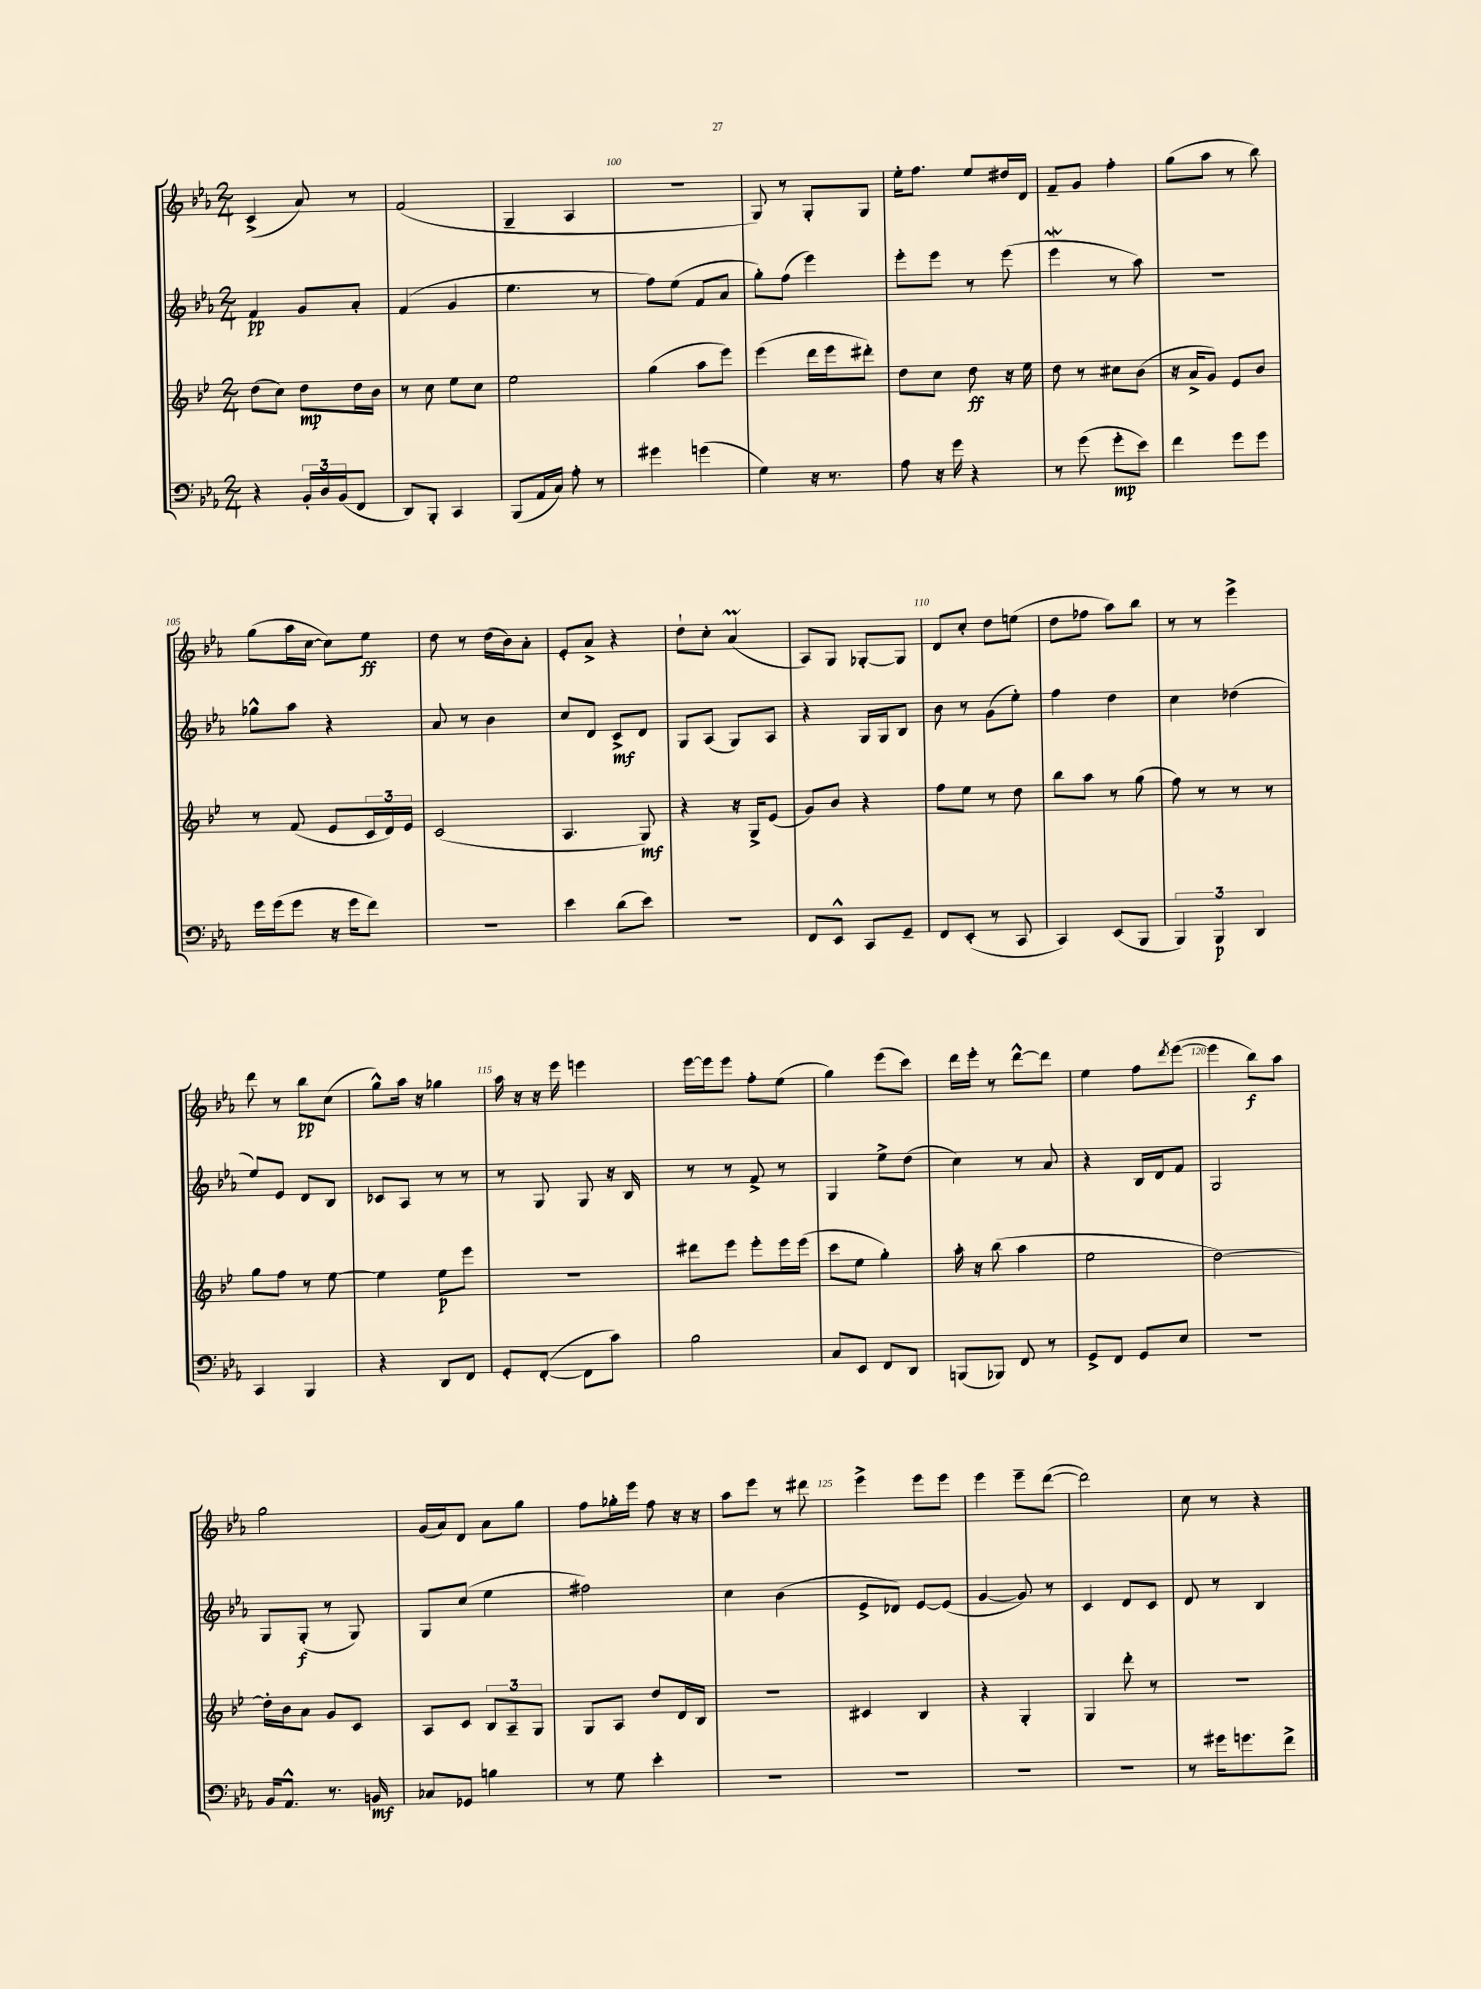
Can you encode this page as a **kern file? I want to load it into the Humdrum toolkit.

**kern	**kern	**kern	**kern
*staff4	*staff3	*staff2	*staff1
*clefF4	*clefG2	*clefG2	*clefG2
*k[b-e-a-]	*k[b-e-]	*k[b-e-a-]	*k[b-e-a-]
*M2/4	*M2/4	*M2/4	*M2/4
4r	(8dd	4f	(4c^
.	8cc)	.	.
24BB-'	8dd	8g	8a-)
24D	.	.	.
(24BB-	.	.	.
8FF	16dd	8a-'	8r
.	16b-	.	.
=	=	=	=
8DD)	8r	(4f	(2f
8BBB-'	8cc	.	.
4CC	8ee-	4g	.
.	8cc	.	.
=	=	=	=
(8BBB-	2ee-	4.ee-	4G~
16AA-	.	.	.
16C)	.	.	.
8A-'	.	.	4A-
8r	.	8r	.
=	=	=	=
4g#	(4gg	8ff)	2r
.	.	(8ee-	.
(4g	8aa	8f	.
.	8eee-)	8a-	.
=	=	=	=
4G)	(4eee-	8gg')	8G)
.	.	(8ff	8r
16r	16ddd	4eee-)	8G'
8.r	16eee-	.	.
.	8ddd#')	.	8G
=	=	=	=
8A-	8dd	8eee-'	16ee-'
.	.	.	8.ff
16r	8cc	8eee-	.
16g	.	.	.
4r	8dd	8r	8ee-
.	16r	(8eee-	16dd#
.	16ee-	.	16d
=	=	=	=
8r	8dd	4eee-	8f~
(8g	8r	.	8g
8g'	8cc#	8r	4ff'
8e-)	(8b-	8aa-)	.
=	=	=	=
4f	16r	2r	(8gg
.	16a^	.	.
.	8g)	.	8aa-
8g	8e-	.	8r
8g	8b-	.	8bb-)
=	=	=	=
16g	8r	8gg-^^	(8gg
(16g	.	.	.
8g	(8f	8aa-	16aa-
.	.	.	[16cc
16r	8e-	4r	8cc])
16g	.	.	.
8f)	24c	.	8ee-
.	24d)	.	.
.	24e-	.	.
=	=	=	=
2r	(2c	8a-	8dd
.	.	8r	8r
.	.	4b-	(16dd
.	.	.	16b-)
.	.	.	8a-'
=	=	=	=
4e-	4.A	8cc	8e-'
.	.	8d	8a-^
(8d	.	8c^	4r
8e-)	8G)	8d	.
=	=	=	=
2r	4r	8G	8dd`
.	.	(8A-	8cc'
.	16r	8G)	(4a-
.	16G^	.	.
.	(8e-	8A-	.
=	=	=	=
8FF	8g)	4r	8A-)
8EE-^^	8b-	.	8G
8CC	4r	16G	[8G-'
.	.	16G	.
8GG~	.	8B-	8G-]
=	=	=	=
8FF	8ff	8b-	8d
(8EE-'	8ee-	8r	8cc'
8r	8r	(8g	8dd
8CC	8dd	8ee-')	(8ee
=	=	=	=
4CC)	8bb-	4ff	8dd
.	8aa	.	8ff-
(8EE-	8r	4dd	8aa-)
8BBB-	(8gg	.	8bb-
=	=	=	=
6BBB-)	8ff)	4cc	8r
.	8r	.	8r
6BBB-	.	.	.
.	8r	(4dd-	4eee-^
6DD	.	.	.
.	8r	.	.
=	=	=	=
4CC	8gg	8ee-)	8ddd
.	8ff	8e-	8r
4BBB-	8r	8d	8bb-
.	[8ee-	8B-	(8cc
=	=	=	=
4r	4ee-]	8c-	8gg^^)
.	.	8A-	16aa-
.	.	.	16r
8DD	8ee-	8r	4gg-
8FF	8eee-	8r	.
=	=	=	=
8GG'	2r	8r	16aa-
.	.	.	16r
([8FF'	.	8G	16r
.	.	.	16eee-
8FF]	.	8G	4eee
8c)	.	16r	.
.	.	16B-	.
=	=	=	=
2B-	8ddd#	8r	[16eee-
.	.	.	16eee-]
.	8eee-	8r	8eee-
.	8eee-'	8f^	8ff'
.	16eee-	8r	(8ee-
.	(16eee-	.	.
=	=	=	=
8C	8ccc	4G	4gg)
8EE-	8ee-	.	.
8FF	4gg')	8ee-^	(8eee-
8DD	.	(8dd	8ccc)
=	=	=	=
(8BBB	16aa'	4cc)	16ddd
.	16r	.	16eee-'
8BBB-)	(8bb-	.	8r
8FF	4aa	8r	[8ddd^^
8r	.	8a-	8ddd]
=	=	=	=
8GG^	2ee-	4r	4ee-
8FF	.	.	.
8GG	.	16B-	8ff
.	.	16d	.
.	.	.	8qddd
8E-	.	8f	([8eee-
=	=	=	=
2r	[2dd)	2G	4eee-]
.	.	.	8bb-)
.	.	.	8aa-
=	=	=	=
16BB-	16dd']	8G	2gg
8.AA-^^	16b-	.	.
.	8a	(8G'	.
8.r	8g	8r	.
.	8c	8G)	.
16BB	.	.	.
=	=	=	=
8C-	8A	8G	(16g
.	.	.	16a-)
8GG-	8c	(8cc	8d
4B	12B-	4ee-	8a-
.	12A~	.	.
.	.	.	8gg
.	12G	.	.
=	=	=	=
8r	8G	2ff#)	8ff
8G	8A	.	16gg-'
.	.	.	16eee-
4e-'	8dd	.	8ff
.	16d	.	16r
.	16B-	.	16r
=	=	=	=
2r	2r	4cc	8aa-
.	.	.	8eee-
.	.	(4b-	8r
.	.	.	8ddd#
=	=	=	=
2r	4c#	8e-^	4eee-^
.	.	8d-)	.
.	4B-	[8e-	8eee-
.	.	(8e-]	8eee-
=	=	=	=
2r	4r	[4g	4eee-
.	4G'	8g])	8eee-~
.	.	8r	([8ddd
=	=	=	=
2r	4G	4c	2ddd])
.	8ddd'	8d	.
.	8r	8c	.
=	=	=	=
8r	2r	8d	8cc
16g#	.	8r	8r
8.g	.	.	.
.	.	4B-	4r
8f^	.	.	.
==	==	==	==
*-	*-	*-	*-
